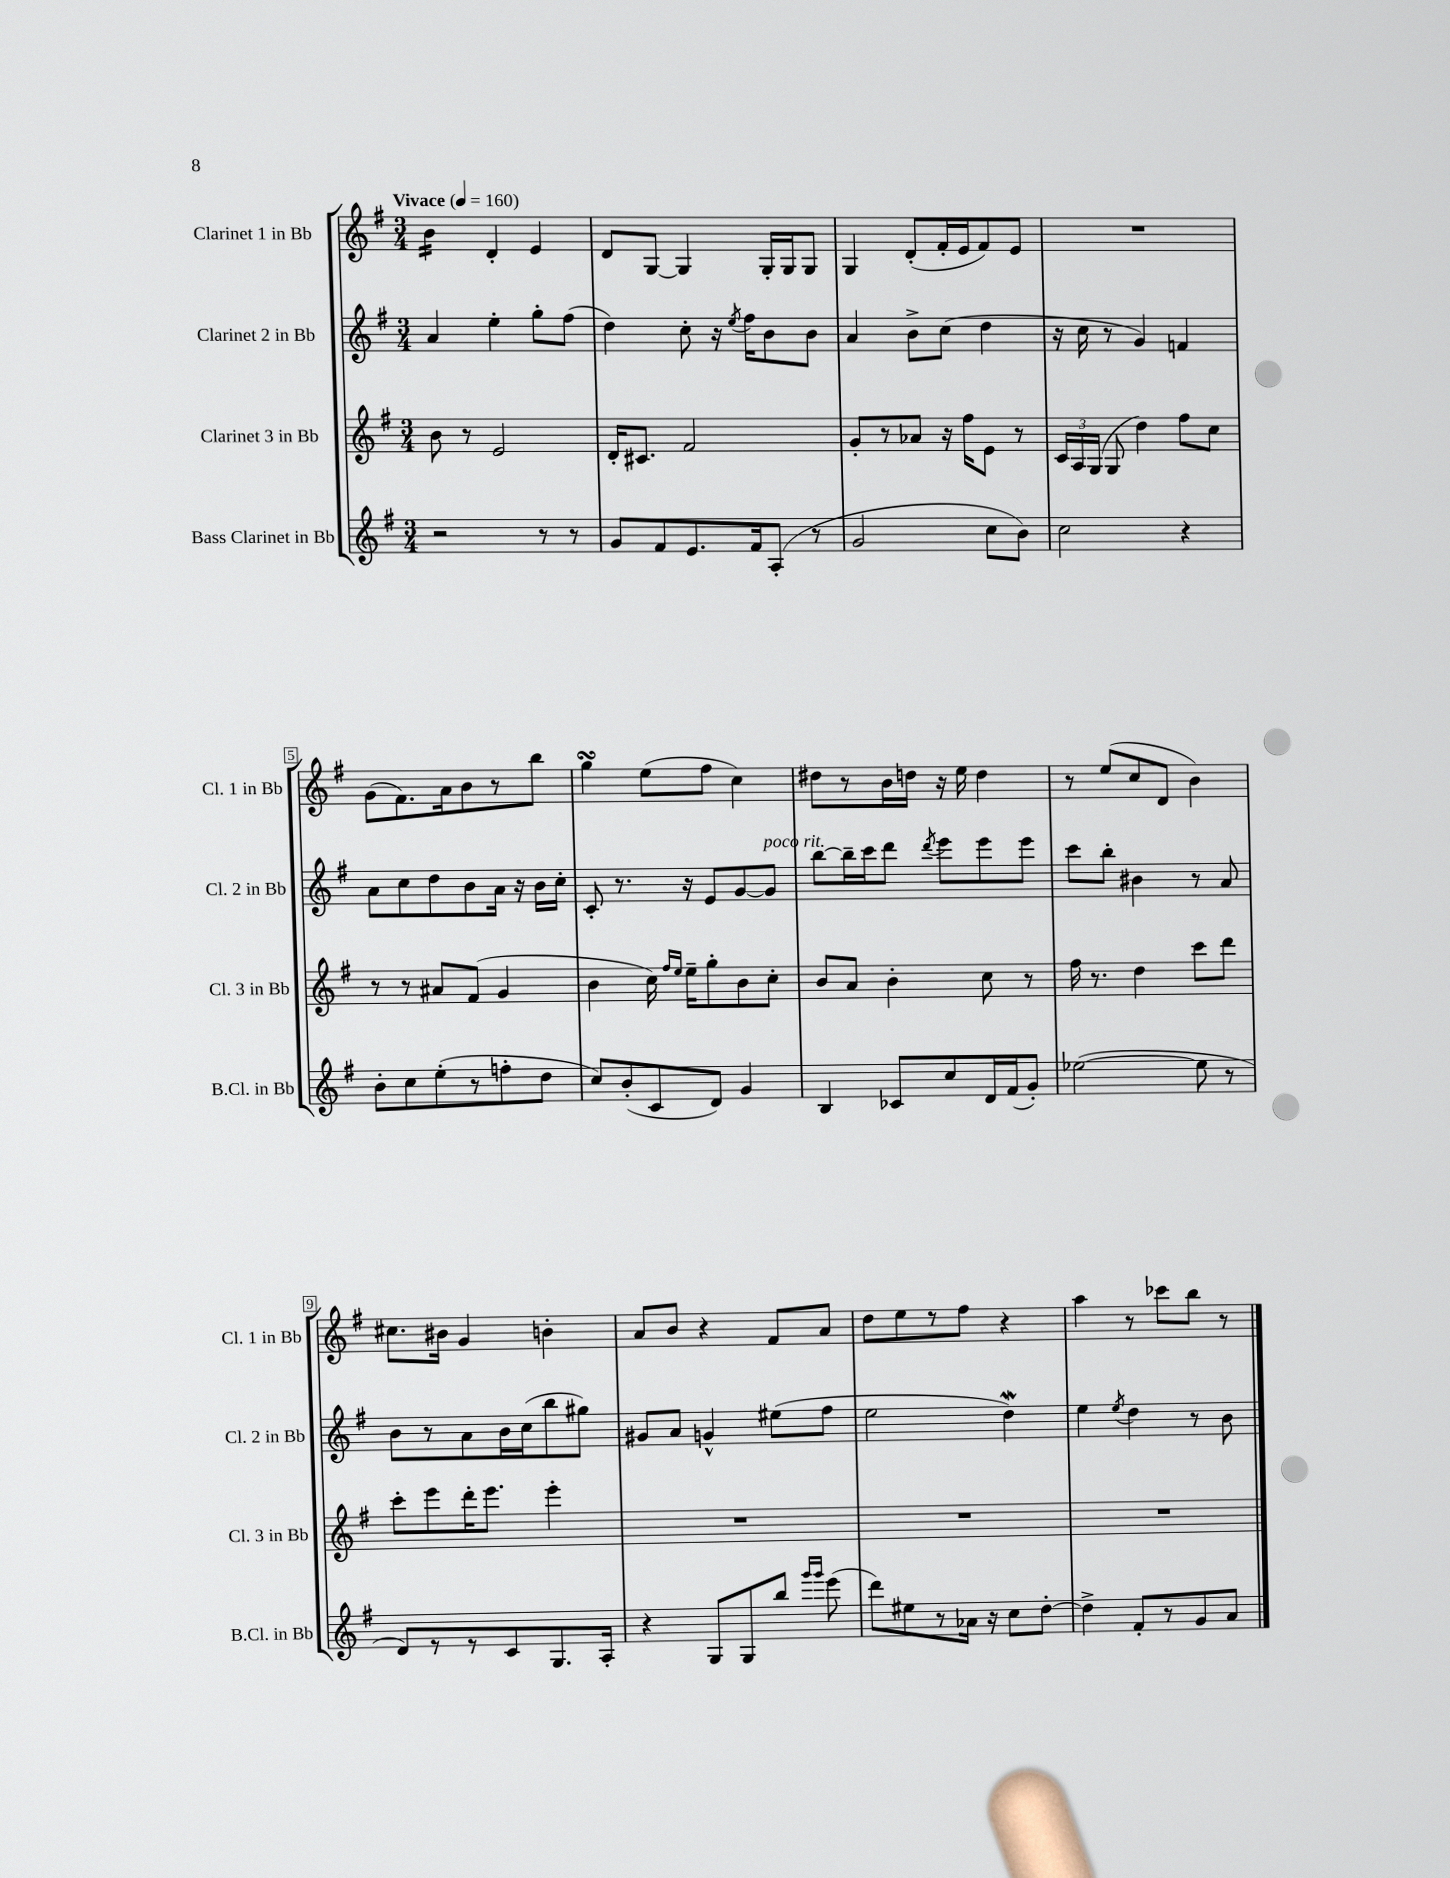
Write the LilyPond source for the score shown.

<<
\new StaffGroup <<
\new Staff = "s0" \with { instrumentName = "Clarinet 1 in Bb" shortInstrumentName = "Cl. 1 in Bb" } {
    \clef treble \key g \major \numericTimeSignature \time 3/4 \tempo "Vivace" 4 = 160
    \autoBeamOff b'4:16 d'4-. e'4 |
    d'8[ g8]~ g4 g16[-. g16 g8] |
    g4 d'8[-.( fis'16-. e'16 fis'8) e'8] |
    R2. |
    g'8[( fis'8.) a'16 b'8 r8 b''8] |
    g''4\turn e''8[( fis''8] c''4) |
    dis''8[ r8 b'16 d''16] r16 e''16 d''4 |
    r8 e''8[( c''8 d'8] b'4) |
    cis''8.[ bis'16] g'4 b'4-. |
    a'8[ b'8] r4 fis'8[ a'8] |
    d''8[ e''8 r8 fis''8] r4 |
    a''4 r8 ces'''8[ b''8] r8 \bar "|." |
}
\new Staff = "s1" \with { instrumentName = "Clarinet 2 in Bb" shortInstrumentName = "Cl. 2 in Bb" } {
    \clef treble \key g \major \numericTimeSignature \time 3/4
    \autoBeamOff a'4 e''4-. g''8[-. fis''8]( |
    d''4) c''8-. r16 \acciaccatura { e''8 } fis''16[ b'8 b'8] |
    a'4 b'8[-> c''8]( d''4 |
    r16 c''16 r8 g'4) f'4 |
    a'8[ c''8 d''8 b'8 a'16] r16 b'16[ c''16]-. |
    c'8-. r8. r16 e'8[ g'8~ g'8]^\markup { \italic "poco rit." } |
    b''8[~ b''16-- c'''16 d'''8] \acciaccatura { d'''8 } e'''8[ e'''8 e'''8] |
    c'''8[ b''8]-. bis'4 r8 a'8 |
    b'8[ r8 a'8 b'16 c''16( b''8 gis''8]) |
    gis'8[ a'8] g'4-^ eis''8[( fis''8] |
    e''2 d''4\mordent) |
    e''4 \acciaccatura { e''8 } d''4 r8 b'8 \bar "|." |
}
\new Staff = "s2" \with { instrumentName = "Clarinet 3 in Bb" shortInstrumentName = "Cl. 3 in Bb" } {
    \clef treble \key g \major \numericTimeSignature \time 3/4
    \autoBeamOff b'8 r8 e'2 |
    d'16[-. cis'8.] fis'2 |
    g'8[-. r8 aes'8] r16 fis''16[ e'8] r8 |
    \tuplet 3/2 { c'16[ a16 g16]( } g8 d''4) fis''8[ c''8] |
    r8 r8 ais'8[ fis'8]( g'4 |
    b'4 c''16) \grace { fis''16[ e''16] } e''16[-- g''8-. b'8 c''8]-. |
    b'8[ a'8] b'4-. c''8 r8 |
    fis''16 r8. d''4 c'''8[ d'''8] |
    c'''8[-. e'''8 d'''16-. e'''8.] e'''4-. |
    R2. |
    R2. |
    R2. \bar "|." |
}
\new Staff = "s3" \with { instrumentName = "Bass Clarinet in Bb" shortInstrumentName = "B.Cl. in Bb" } {
    \clef treble \key g \major \numericTimeSignature \time 3/4
    \autoBeamOff r2 r8 r8 |
    g'8[ fis'8 e'8. fis'16 a8]-.( r8 |
    g'2 c''8[ b'8]) |
    c''2 r4 |
    b'8[-. c''8 e''8-.( r8 f''8-. d''8] |
    c''8[) b'8-.( c'8 d'8]) g'4 |
    b4 ces'8[ c''8 d'16 fis'16( g'8]-.) |
    ees''2~( ees''8 r8 |
    d'8[) r8 r8 c'8 g8. a16]-. |
    r4 g8[ g8 b''8] \grace { g'''16[ g'''16] } e'''8( |
    d'''8[) eis''8 r8 aes'16] r16 c''8[ d''8]~-. |
    d''4-> fis'8[-. r8 g'8 a'8] \bar "|." |
}
>>
>>
\layout { \context { \Score \override BarNumber.stencil = #(make-stencil-boxer 0.1 0.3 ly:text-interface::print) } }
